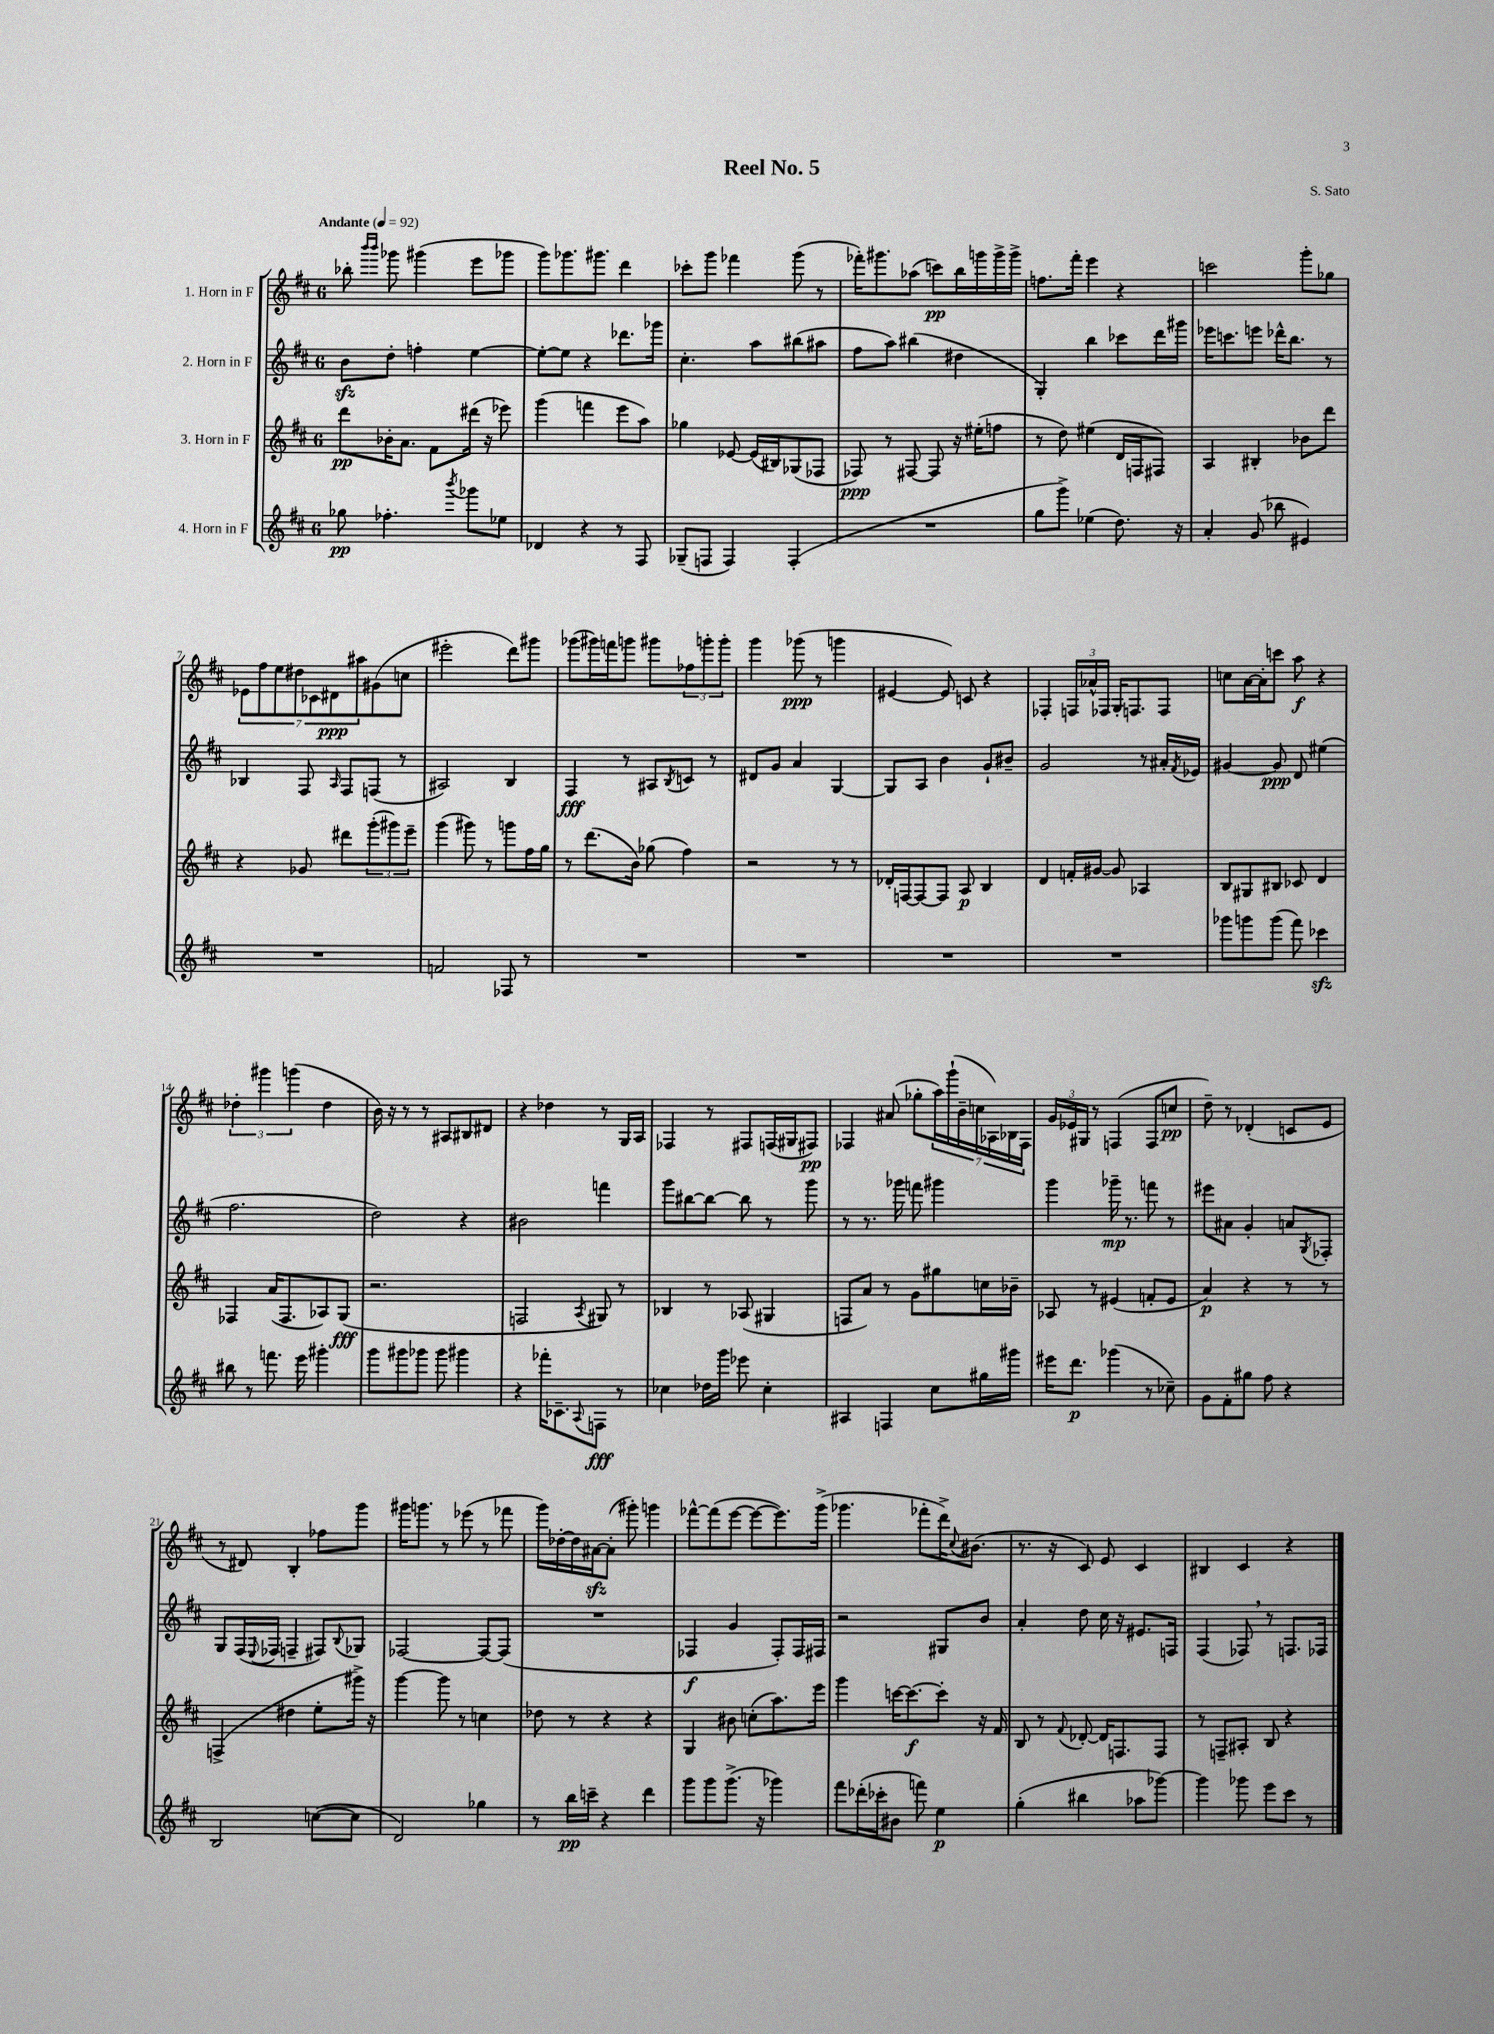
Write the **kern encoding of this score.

**kern	**kern	**kern	**kern
*staff4	*staff3	*staff2	*staff1
*clefG2	*clefG2	*clefG2	*clefG2
*k[f#c#]	*k[f#c#]	*k[f#c#]	*k[f#c#]
*M6/8	*M6/8	*M6/8	*M6/8
*MM92	*MM92	*MM92	*MM92
8gg-\	8ddd\L	8b\L	8bb-'\
.	.	.	16qqbbb/LL
.	.	.	16qqbbb/JJ
4.ff-'\	16b-'\K	8dd'\J	8ggg-\
.	8.a\J	.	.
.	.	4ff'\	(4ggg#\
.	8f#\L	.	.
8qbbb/	.	.	.
8ggg-\L	(16ddd#\Jk	[4ee\	8eee\L
.	16r	.	.
8ee-\J	8eee-\)	.	8ggg-\J
=	=	=	=
4d-/	(4ggg\	8ee'\_L	8ggg\L)
.	.	8ee\]J	8.ggg-\
4r	4fff\	4r	.
.	.	.	8.ggg#\J
8r	8eee\L	8.ddd-\L	4ddd\
8F#/	8aa\J)	.	.
.	.	16ggg-\Jk	.
=	=	=	=
(8G-~/L	4gg-\	4.cc#'\	8ccc-'\L
8F/J	.	.	8ggg\J
4F/)	[8e-/	.	4fff-\
.	(16e-/]LL	8aa\L	.
.	16B#/J)	.	.
(4F'/	(8G-/	(8bb#\	(8ggg\
.	8F-/J	8aa#\J	8r
=	=	=	=
2.r	8F-/)	8ff#\L	16fff-'\LK)
.	.	.	8.ggg#\
.	8r	8aa\J)	.
.	[8F#/	(4bb#\	(8aa-\J
.	8F#/]	.	8ccc\L)
.	16r	4dd#\	16bb\L
.	(16ee#'\LK	.	16ggg\
.	8ff\J	.	16ggg^\
.	.	.	16ggg^\JJ
=	=	=	=
8gg\L	8r	4G'/)	8.ff\L
8ggg^\J)	8dd\)	.	.
.	.	.	16fff#'\Jk
(4ee-\	(4ee#\	4bb\	4eee\
8.dd\)	16d/LL	8ccc-\L	4r
.	16F/J	.	.
.	8F#/J)	16ddd\L	.
16r	.	16ggg#\JJ	.
=	=	=	=
4a'/	4A/	16eee-\LK	2ccc\
.	.	8.ccc\	.
(8g/	4B#'/	8eee\J	.
8bb-\	.	16ddd-^^\LK	.
.	.	8.bb\J	.
4e#/)	8b-\L	.	8ggg'\L
.	8ddd\J	8r	8gg-\J
=	=	=	=
2.r	4r	4B-/	14e-\L
.	.	.	14ff#\
.	.	.	14ee\
.	.	.	14dd#\
.	8g-/	8F#/	.
.	.	.	14c-\
.	.	.	14d#\
.	.	16qqA/	.
.	8ddd#\L	8F#/L	.
.	.	.	14aa#\
.	(12ggg'\	(8F/J	(8g#\
.	12ggg#\)	.	.
.	.	8r	8cc\J
.	12eee~\J	.	.
=	=	=	=
2f/	(4ggg\	2A#/)	2eee#'\
.	8ggg#\)	.	.
.	8r	.	.
8F-/	8ggg\L	4B/	8ddd\L)
8r	16ff#\L	.	8ggg#\J
.	16gg\JJ	.	.
=	=	=	=
2.r	8r	4F#/	(8ggg-\L
.	(8.ddd\L	.	16ggg#\L)
.	.	.	16fff\J
.	.	8r	8ggg\J
.	16b\Jk)	.	.
.	(8gg-\	8A#/L	8ggg#\L
.	.	8qB/	.
.	4ff#\)	8c/J	12ff-\
.	.	.	12ggg'\
.	.	8r	.
.	.	.	12ggg'\J
=	=	=	=
2.r	2r	8d#/L	4ggg\
.	.	8g/J	.
.	.	4a/	(8ggg-\
.	.	.	8r
.	8r	[4G/	4ggg\
.	8r	.	.
=	=	=	=
2.r	16d-'/LL	8G/]L	[4e#/
.	[16F/J	.	.
.	8F/_	8A/J	.
.	8F/]J	4b\	8e#/])
.	8A/	.	8c/
.	4B/	8g`/L	4r
.	.	8b#~/J	.
=	=	=	=
2.r	4d/	2g/	4F-'/
.	16f'/LL	.	24F/LL
.	.	.	24a-^^/
.	[16g#/JJ	.	.
.	.	.	24F-/JJ
.	8g#/]	.	16G'/LK
.	.	.	8.F/
.	4A-/	8r	.
.	.	16a#'/LL	8F/J
.	.	8qf#/	.
.	.	16e-/JJ	.
=	=	=	=
8ggg-\L	8B/L	[4g#/	8cc\L
8ggg\	8G#/	.	[16a\L
.	.	.	16a'\]J
(8ggg\J	8B#/J	8g#/]	8ccc\J
8fff#\)	8c-/	8d/	8aa\
4ccc-\	4d/	(4ee#\	4r
=	=	=	=
8bb#\	4F-/	2.ff#\	6dd-'\
8r	.	.	.
.	.	.	6ggg#\
8.fff\	(16a/LK	.	.
.	8.F-/	.	.
.	.	.	(6ggg\
16eee\	.	.	.
4ggg#'\	8A-/)	.	4dd-\
.	(8G/J	.	.
=	=	=	=
8ggg\L	2.r	2dd\)	16b\)
.	.	.	16r
8ggg#\	.	.	8r
8ggg-\J	.	.	8r
8ggg-\	.	.	8A#/L
4ggg#\	.	4r	8B#/
.	.	.	8d#/J
=	=	=	=
4r	2F/	2b#\	4r
16fff-'\LK	.	.	4dd-\
8.c-~\	.	.	.
8qqA/	8qA/	.	.
8F\J	8G#/)	4fff\	8r
8r	8r	.	16G/LL
.	.	.	16A/JJ
=	=	=	=
4cc-\	4B-/	8ggg\L	4F-/
.	.	[8bb#\	.
16dd-\LL	8r	8bb#\_J	8r
16ggg\JJ	.	.	.
8eee-\	(8A-/	8bb#\]	8F#/L
4cc-'\	4G#/	8r	(16F/L
.	.	.	16G#/J
.	.	8ggg\	8F#/J)
=	=	=	=
4A#/	8F/L	8r	4F-/
.	8a/J)	8.r	.
4F/	8r	.	(8a#/
.	.	16ggg-\	.
.	8g\L	8fff\	8gg-'\L
8cc#\L	8gg#\	4ggg#\	28aa\L)
.	.	.	(28ggg`\
.	.	.	28b~\
.	.	.	28cc\
16gg#\L	16cc\L	.	.
.	.	.	28A-\)
.	.	.	28B-\
16ggg#\JJ	16b-~\JJ	.	.
.	.	.	28F-\JJ
=	=	=	=
16eee#\LK	8A-/	4ggg\	24g/LL
.	.	.	24e-/
8.ddd\J	.	.	.
.	.	.	24G#/JJ
.	8r	.	8r
(4ggg-\	(4e#/	16ggg-~\	(4F/
.	.	8.r	.
8r	8f'/L	8fff\	8F/L
8cc-~\)	8e#/J	8r	8cc/J
=	=	=	=
8g\L	4a/)	8eee#\L	8dd~\)
8f#'\	.	8a#\J	8r
8gg#\J	4r	4g'/	(4d-'/
8ff#\	.	.	.
4r	8r	8a/L	8c/L
.	.	8qG/	.
.	8r	8F-'/J	8e/J
=	=	=	=
2B/	(4F^/	8G/L	8r
.	.	(16F#/L	8d#/)
.	.	8qqE/	.
.	.	16F-/JJ	.
.	4dd#\	4F~/	4B'/
([8cc\L	8ee'\L	8F#/L)	8ff-\L
.	.	8qqB/	.
8cc\]J	16ggg#^\Jk)	8G-/J	8ggg\J
.	16r	.	.
=	=	=	=
2d/)	[4ggg\	[2F-/	16ggg#\LK
.	.	.	8.ggg\J
.	8ggg\]	.	8r
.	8r	.	(8eee-\
4gg-\	4cc\	8F-/_L	8r
.	.	(8F-/]J	8fff-\
=	=	=	=
8r	8dd-\	2.r	16ggg\LL)
.	.	.	[16dd-'\
16bb\LL	8r	.	16dd-\]
16ccc~\JJ	.	.	[16a#\J
4r	4r	.	(8a#'\]J
.	.	.	8ggg#'\)
4ddd\	4r	.	4ggg\
=	=	=	=
8ggg\L	4G/	4F-/	[8fff-^^\L
8ggg\	.	.	(8fff-\]
(8.ggg^\J	8b#\	4g/	[8eee\J
.	(8cc'\L	.	8eee\_L
16r	.	.	.
4ggg-\)	8.aa\)	8F-'/L)	8.eee\])
.	.	16F-/L	.
.	16eee\Jk	16F#/JJ	(16ggg^\Jk
=	=	=	=
8fff#\L	4ggg\	2r	4.ggg-\
(16ddd-'\L	.	.	.
16ccc-'\J	.	.	.
8b#\J	[16ccc\LK	.	.
.	8.ccc\_	.	.
8fff\)	.	.	8fff-'\L
4ee\	8ccc'\]J	8G#/L	16ddd^\K)
.	.	.	8qqcc#/
.	.	.	(8.b#\J
.	16r	8b/J	.
.	16f#/	.	.
=	=	=	=
(4gg'\	8B/	4a'/	8.r
.	8r	.	.
.	.	.	16r
.	8qqf#/	.	.
4bb#\	[8d-'/	8dd\	8c#/)
.	16d-/]LK	16cc#\	8e/
.	8.F/	16r	.
8aa-\L	.	8.e#/L	4c#/
[8ggg-\J)	8F/J	.	.
.	.	16F/Jk	.
=	=	=	=
4ggg-\]	8r	(4F#/	4B#/
.	8F~/L	.	.
8ggg-\	8A#'/J	8F-/)	4c#/
8eee\L	8B/	8r	.
8ccc#\J	4r	8.F/L	4r
8r	.	.	.
.	.	16F-/Jk	.
==	==	==	==
*-	*-	*-	*-
